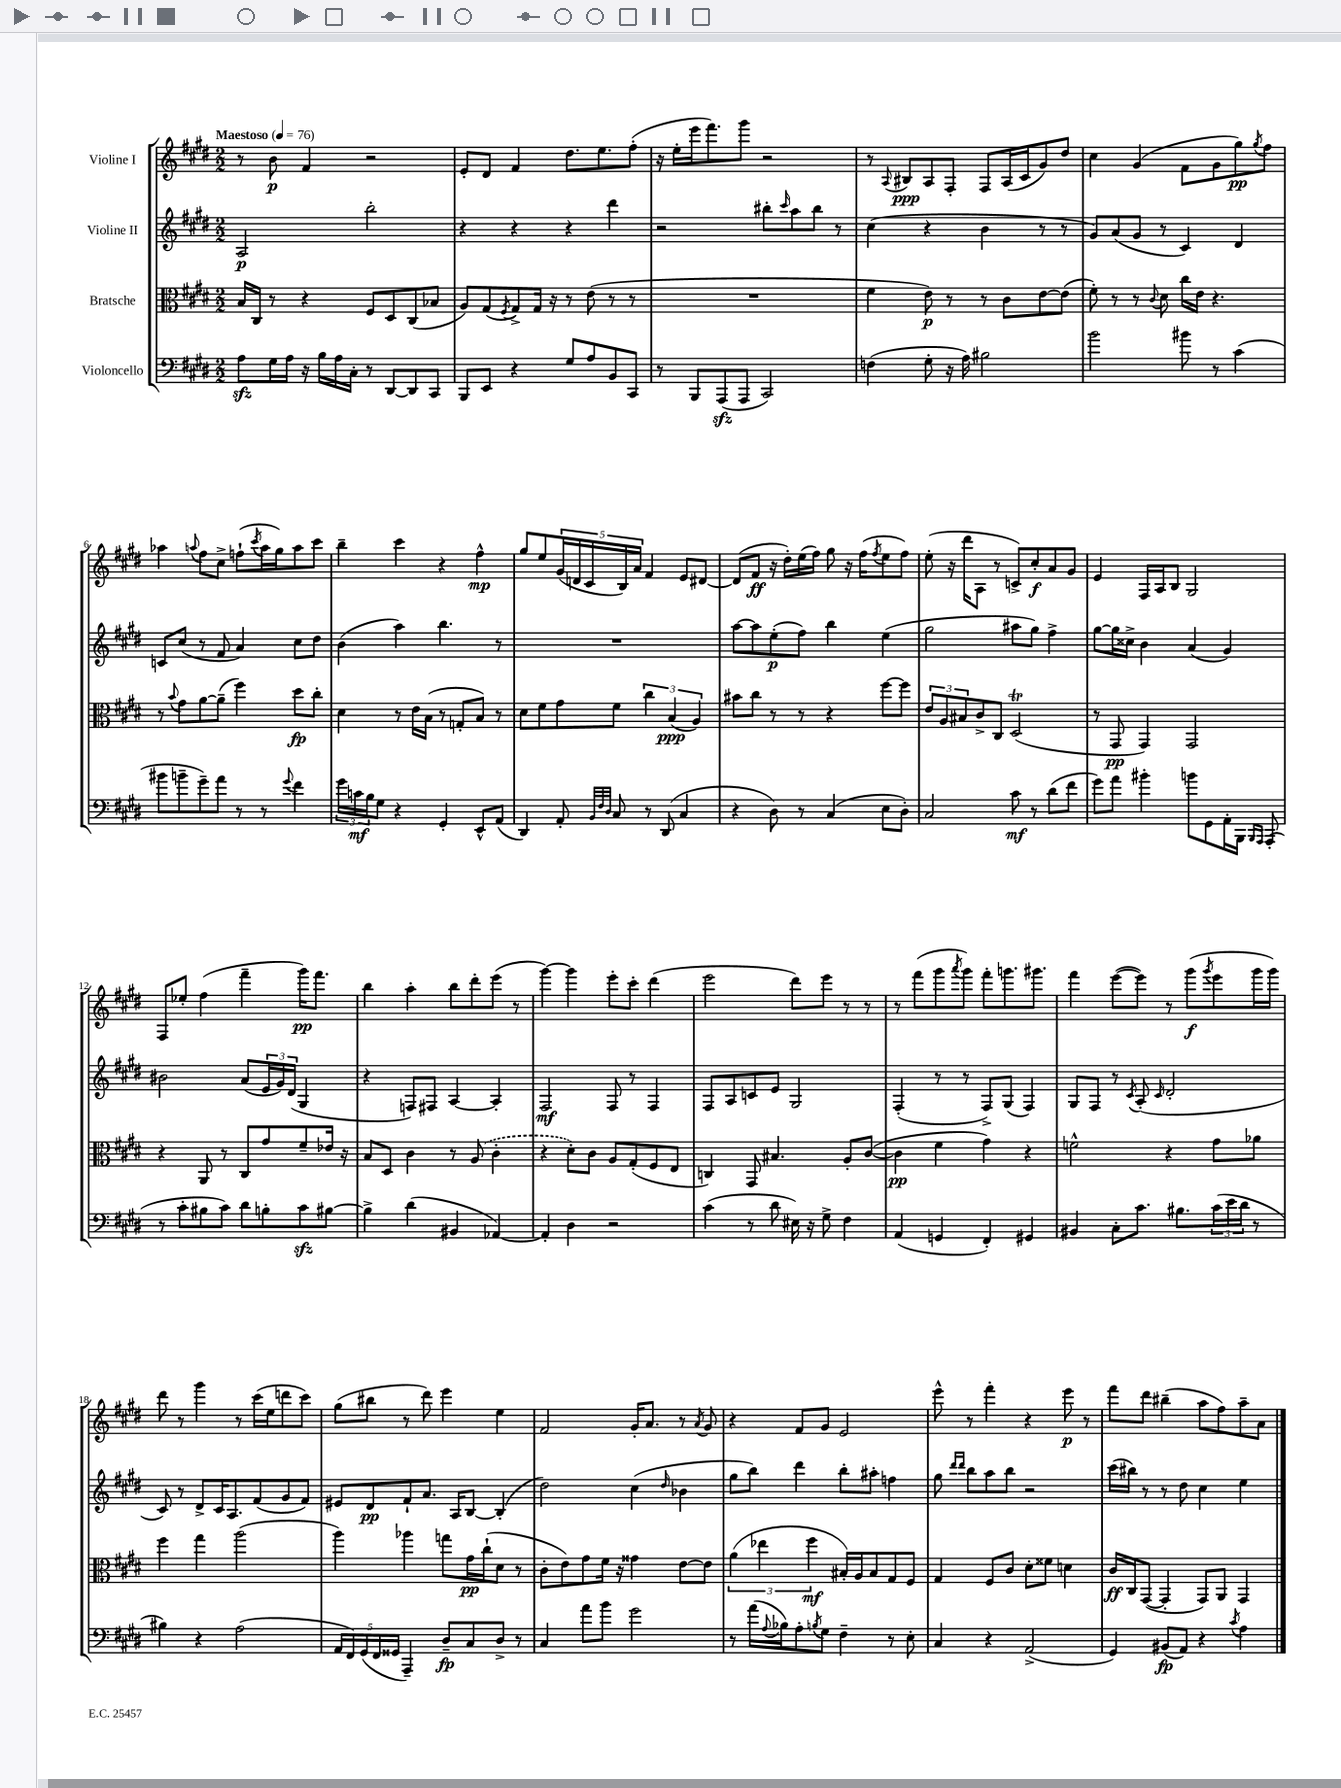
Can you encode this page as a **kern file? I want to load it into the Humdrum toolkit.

**kern	**kern	**kern	**kern
*staff4	*staff3	*staff2	*staff1
*clefF4	*clefC3	*clefG2	*clefG2
*k[f#c#g#d#]	*k[f#c#g#d#]	*k[f#c#g#d#]	*k[f#c#g#d#]
*M2/2	*M2/2	*M2/2	*M2/2
*MM76	*MM76	*MM76	*MM76
8A\L	16B/LL	2A/	8r
.	16C#/JJ	.	.
16G#\L	8r	.	8b\
16A\JJ	.	.	.
16r	4r	.	4f#/
16B\LL	.	.	.
16A\	.	.	.
16C#'\JJ	.	.	.
8r	8F#/L	2bb'\	2r
[8DD#/L	8D#/	.	.
8DD#/]	(8C#/	.	.
8CC#/J	8B-/J	.	.
=	=	=	=
8BBB/L	8A/L)	4r	8e'/L
8EE/J	(8G#/	.	8d#/J
.	8qF#/	.	.
4r	8G#^/)	4r	4f#/
.	16G#/Jk	.	.
.	16r	.	.
8G#/L	8r	4r	8.dd#\L
8A/	(8e\	.	.
.	.	.	8.ee\
8BB/	8r	4ddd#\	.
8CC#/J	8r	.	(8ff#'\J
=	=	=	=
8r	1r	2r	16r
.	.	.	16ee'\LL
8BBB/L	.	.	16eee\J
.	.	.	8.fff#\)
(8AAA/	.	.	.
8AAA/J	.	.	8ggg#\J
2CC#/)	.	8bb#'\L	2r
.	.	16qqccc#/	.
.	.	8aa\	.
.	.	8bb#\J	.
.	.	8r	.
=	=	=	=
(4F\	4f#\	(4cc#\	8r
.	.	.	8qqA/
.	.	.	8B#/L
8G#'\	8e\)	4r	8A/
16r	8r	.	8F#'/J
16A\)	.	.	.
2B#\	8r	4b\	8F#/L
.	8c#\L	.	(16A/L
.	.	.	16c#/J
.	[8e\	8r	8g#/)
.	(8e\]J	8r	8dd#/J
=	=	=	=
2b\	8f#'\)	8g#/L)	4cc#\
.	8r	(8a/	.
.	8r	8g#/J	(4g#/
.	8qqc#/	.	.
.	8d#\	8r	.
8b#\	16cc#\LL	4c#/)	8f#\L
.	16e\JJ	.	.
8r	4.r	.	8g#\
(4c#\	.	4d#/	8gg#\)
.	.	.	8qgg#/
.	.	.	8ff#\J
=	=	=	=
8b#\L	8r	8c/L	4aa-\
.	8qqb/	.	.
8b~\	8g#\L	(8cc#/J	.
.	.	.	8qqaa/
8g#~\)	[8a\	8r	8ff#\L
8a\J	(8a~\]J	8f#/	8cc#^\J
8r	4ff#\)	4a/)	(8ff`\L
.	.	.	8qccc#/
8r	.	.	16aa\L
.	.	.	16gg#\J)
8qqg#/	.	.	.
4f#\	8dd#\L	8cc#\L	8aa\
.	8cc#'\J	8dd#\J	8ccc#\J
=	=	=	=
24g#\LL	4d#\	(4b\	4bb~\
24c\	.	.	.
24B\J	.	.	.
8G#\J	.	.	.
4r	8r	4aa\)	4ccc#\
.	16e\LL	.	.
.	(16B\JJ	.	.
4GG#'/	8r	4.bb\	4r
.	8G'/L	.	.
8EE^^/L	8B/J)	.	4ff#^^\
(8AA/J	8r	8r	.
=	=	=	=
4DD#/)	8d#\L	1r	8gg#/L
.	8f#\	.	8ee/
8AA'/	8g#\	.	(20g#/L
.	.	.	20d/
.	.	.	20c#/
32qqBB/LLL	.	.	.
32qqF#/	.	.	.
32qqD#/JJJ	.	.	.
8C#/	8f#\J	.	.
.	.	.	20B/)
.	.	.	20a/JJ
8r	6cc#\	.	4f#/
(8DD#/	.	.	.
.	(6B/	.	.
4C#/	.	.	8e/L
.	6A/)	.	.
.	.	.	[8d#/J
=	=	=	=
4r	8b#\L	[8aa\L	(8d#/]L
.	8cc#\J	8aa\]	8f#/J
8D#\)	8r	(8ee'\	16r
.	.	.	16dd#'\LL)
8r	8r	8ff#\J)	(16ee\
.	.	.	16ff#\JJ)
(4C#/	4r	4bb\	8gg#\
.	.	.	16r
.	.	.	(16ff#\LK
.	.	.	8qff#/
8E\L	[8ff#\L	(4ee\	8ee\
8D#'\J)	8ff#\]J	.	8ff#\J)
=	=	=	=
2C#/	12e/L	2gg#\	(8ee'\
.	12A/	.	.
.	.	.	16r
.	12B#/	.	.
.	.	.	16ddd#\LK
.	8c#^/	.	8A\J
.	8C#/J	.	8r
8c#\	(2D#/	8aa#\L	8c^/L)
8r	.	8gg#\J)	8cc#'/
(8d#\L	.	4ff#^\	8a/
8f#\J	.	.	8g#/J
=	=	=	=
8g#\L)	8r	[8gg#\L	4e/
8a\J	8GG#/	16gg#\]L	.
.	.	16cc##^\JJ	.
4b#'\	4GG#/)	4b\	16F#/LL
.	.	.	16A/J
.	.	.	8B/J
8b\L	2GG#/	(4a/	2G#/
8GG#\	.	.	.
16AA'\L	.	4g#/)	.
16BBB\JJ	.	.	.
16qqBBB/LL	.	.	.
16qqAAA/JJ	.	.	.
(8AAA'/	.	.	.
=	=	=	=
8r	4r	2b#\	8F#/L
8c#'\L	.	.	8ee-'/J
8B#\	8AA/	.	(4ff#\
8c#\J)	8r	.	.
8d#\L	8C#/L	(8a/L	4fff#~\
8B'\	8g#/	24e/L	.
.	.	24g#/)	.
.	.	(24d#/JJ	.
8c#\	8f#~/	4G#/	16ggg#\LK)
.	.	.	8.fff#\J
[8B#\J	16e-/Jk	.	.
.	16r	.	.
=	=	=	=
4B#^\]	8B/L	4r	4bb\
.	8D#/J	.	.
(4d#\	4c#\	8F/L)	4aa'\
.	.	8F#/J	.
4BB#/	8r	[4A/	8bb\L
.	(8A/	.	8ddd#'\
[4AA-/)	4c#'\	4A'/]	(8eee\J
.	.	.	8r
=	=	=	=
4AA-'/]	4r	2F#/	[4ggg#\)
4D#\	8d#'\L)	.	4ggg#\]
.	8c#\J	.	.
2r	8A/L	8F#/	8eee'\L
.	(8G#'/	8r	8ccc#'\J
.	8F#/	4F#/	(4ddd#\
.	8E/J	.	.
=	=	=	=
(4c#\	4C/)	8F#/L	2eee\
.	.	8A/	.
8r	8GG#/	8c/	.
8d#\	4.B#/	8e/J	.
16E#\)	.	2G#/	8ddd#\L)
16r	.	.	.
8G#^\	.	.	8eee\J
4F#\	8A'/L	.	8r
.	([8c#/J	.	8r
=	=	=	=
(4AA/	4c#\]	(4F#'/	8r
.	.	.	(8fff#\L
4GG/	4f#\	8r	8ggg#\
.	.	.	8qaaa/
.	.	8r	8ggg#\J)
4FF#'/)	4g#\)	8F#^/L)	8fff#'\L
.	.	(8G#/J	8.ggg\
4GG#/	4r	4F#/)	.
.	.	.	8.ggg#\J
=	=	=	=
4BB#/	2f^^\	8G#/L	4fff#\
.	.	8F#/J	.
8C#'\L	.	8r	([8eee\L
.	.	8qc#/	.
8.c#\J	.	(8A'/	8eee\]J)
.	.	16qqc#/	.
.	4r	2d#'/	8r
8.B#\L	.	.	.
.	.	.	(8ggg#\L
.	.	.	8qggg#/
(24c#\L	8g#\L	.	8eee\
24e\	.	.	.
24d#\JJ	.	.	.
8r	8a-\J	.	16ggg#\L
.	.	.	16ggg#\JJ)
=	=	=	=
4B#\)	4ff#\	8c#/)	8ddd#\
.	.	8r	8r
4r	4gg#\	8d#^/L	4ggg#\
.	.	16c#/K	.
.	.	8.A/	.
(2A\	(2aa\	.	8r
.	.	(8f#/	(16ccc#\LL
.	.	.	16ee\J
.	.	8g#/	8ddd\
.	.	8f#/J)	8ccc#\J)
=	=	=	=
20AA/LL	4aa\)	8e#/L	(8gg#\L
20FF#/)	.	.	.
(20GG#/	.	.	.
.	.	8d#/	8bb#\J
20FF#/	.	.	.
20GG##/JJ	.	.	.
4AAA~/)	4aa-\	8f#`/	8r
.	.	8.a/J	8ddd#\)
8D#~/L	8gg\L	.	4eee\
.	.	16A/LK	.
8C#/	16g#\L	[8B/J	.
.	(16cc#`\J	.	.
8D#^/J	8d#\J	(4B'/]	4ee\
8r	8r	.	.
=	=	=	=
4C#/	8c#'\L	2dd#\)	2f#/
.	8e\)	.	.
8a\L	8g#\	.	.
8b\J	16f#\Jk	.	.
.	16r	.	.
2g#\	4g##\	(4cc#\	16g#'/LK
.	.	.	8.a/J
.	.	16qqdd#/	.
.	[8e\L	4b-\	8r
.	.	.	8qa/
.	8e\]J	.	8g#/
=	=	=	=
8r	(6a\	8gg#\L	4r
(16a\LL	.	8bb\J)	.
.	6ee-\	.	.
8qqA/	.	.	.
16B-\J)	.	.	.
8A'\	.	4ddd#\	8f#/L
.	6ff#\	.	.
8qB/	.	.	.
8G#\J	.	.	8g#/J
4F#~\	16B#'/LL)	8bb'\L	2e/
.	16A/J	.	.
.	8B#/	8aa#'\J	.
8r	8G#/	4ff\	.
8E'\	8F#/J	.	.
=	=	=	=
4C#/	4G#/	8gg#\	8eee^^\
.	.	16qqddd#/LL	.
.	.	16qqddd#/JJ	.
.	.	8bb\L	8r
4r	8F#/L	8aa\	4fff#'\
.	8c#/J	8bb\J	.
(2AA^/	8d#'\L	2r	4r
.	8f##\J	.	.
.	4d\	.	8eee\
.	.	.	8r
=	=	=	=
4GG#/)	16c#/LL	(16ccc#\LL	8fff#\L
.	16C#/J	16bb#\JJ)	.
.	([8GG#/J	8r	8ddd#\J
(8BB#/L	4GG#'/]	8r	(4bb#~\
8AA/J)	.	8dd#\	.
4r	8GG#/L)	4cc#\	8aa\L
.	8AA/J	.	8ff#\)
8qc#/	.	.	.
4A\	4GG#/	4ee\	8aa~\
.	.	.	8a\J
==	==	==	==
*-	*-	*-	*-
